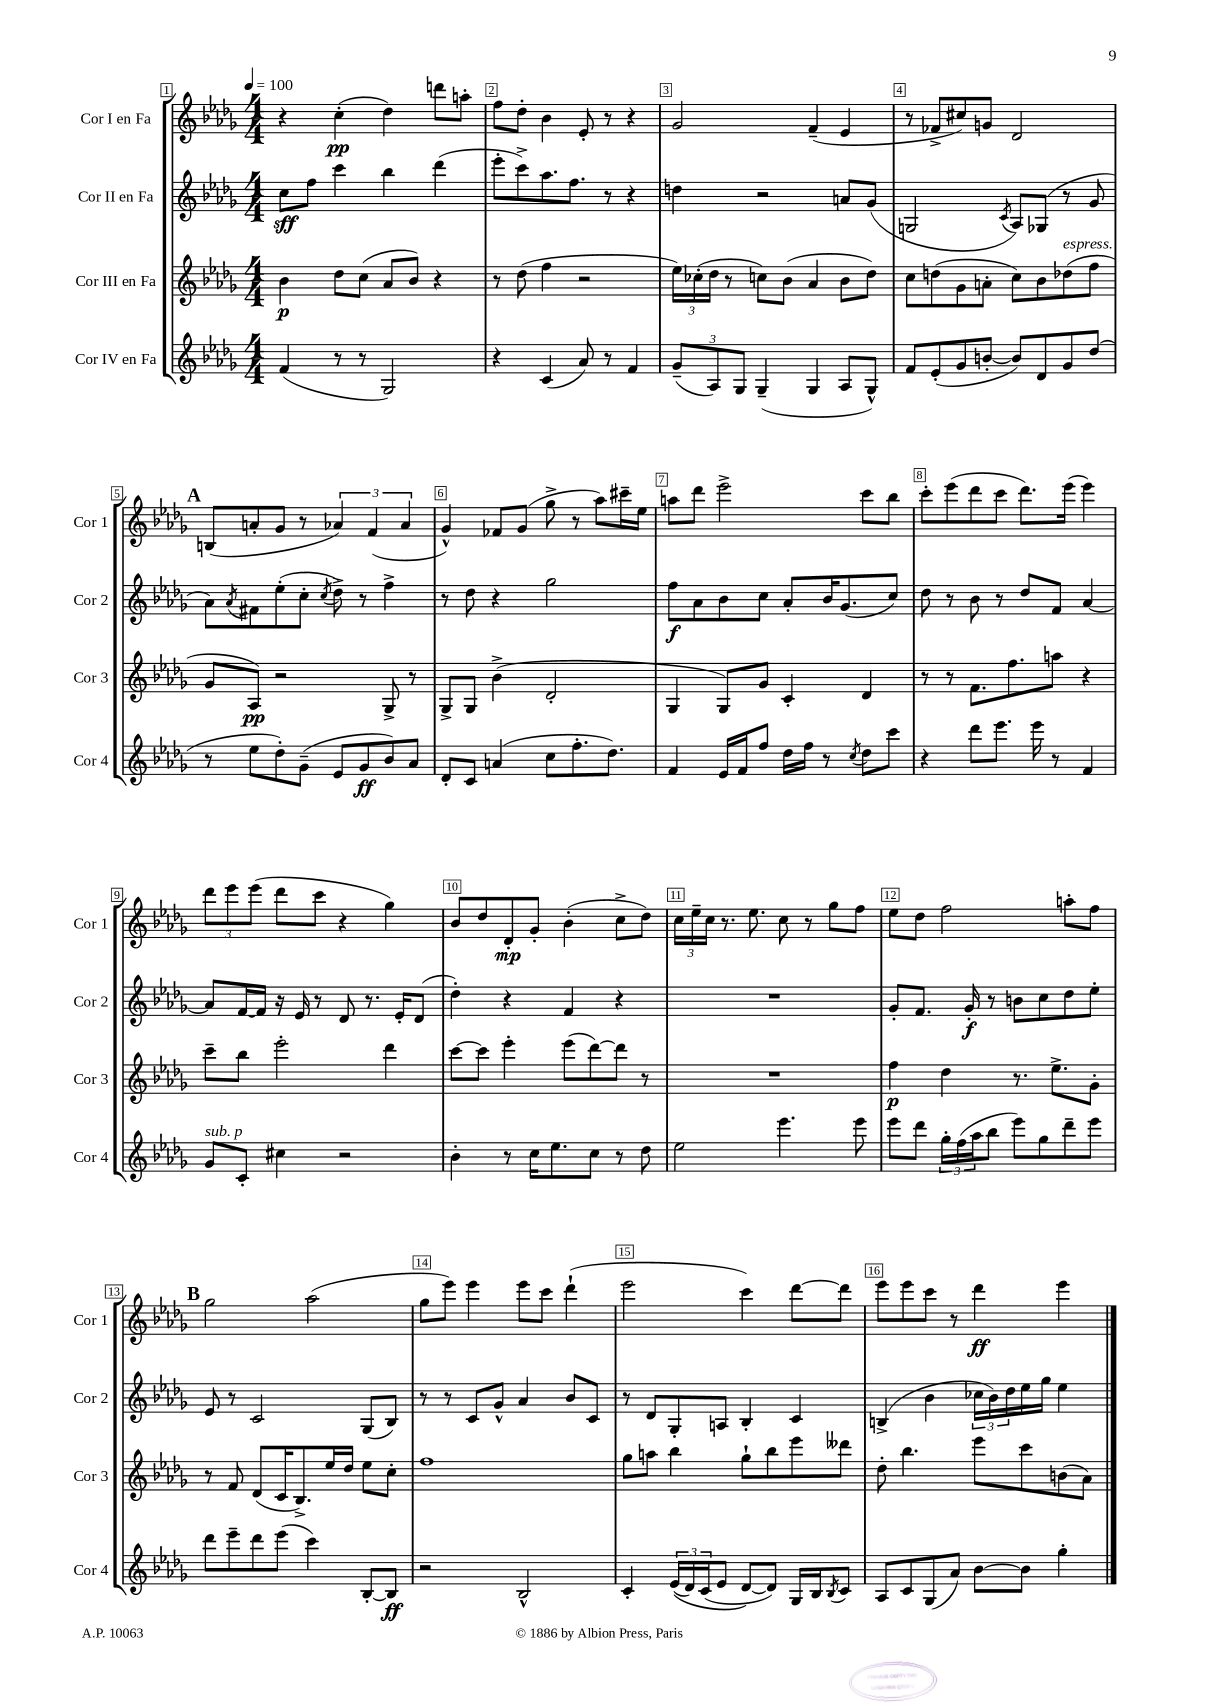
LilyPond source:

<<
\new StaffGroup <<
\new Staff = "s0" \with { instrumentName = "Cor I en Fa" shortInstrumentName = "Cor 1" } {
    \clef treble \key des \major \numericTimeSignature \time 4/4 \tempo 4 = 100
    r4 c''4-.\pp( des''4) d'''8 a''8-. |
    f''8 des''8-. bes'4 ees'8-. r8 r4 |
    ges'2 f'4--( ees'4 |
    r8 fes'8-> cis''8) g'8 des'2 |
    \mark \markup { \bold "A" } b8( a'8-. ges'8 r8 \tuplet 3/2 { aes'4) f'4( aes'4 } |
    ges'4-^) fes'8 ges'8( ges''8-> r8 aes''8) cis'''16-- ees''16 |
    a''8 des'''8 ees'''2-> c'''8 bes''8 |
    c'''8-. ees'''8( des'''8 c'''8 des'''8.) ees'''16( ees'''4) |
    \tuplet 3/2 { des'''8 ees'''8 ees'''8( } des'''8 c'''8 r4 ges''4) |
    bes'8 des''8 des'8-.\mp ges'8-. bes'4-.( c''8-> des''8) |
    \tuplet 3/2 { c''16 ees''16-- c''16 } r8. ees''8. c''8 r8 ges''8 f''8 |
    ees''8 des''8 f''2 a''8-. f''8 |
    \mark \markup { \bold "B" } ges''2 aes''2( |
    ges''8 ees'''8) ees'''4 ees'''8 c'''8 des'''4-!( |
    ees'''2 c'''4) des'''8~ des'''8 |
    ees'''8 ees'''8 c'''8 r8 des'''4\ff ees'''4 \bar "|." |
}
\new Staff = "s1" \with { instrumentName = "Cor II en Fa" shortInstrumentName = "Cor 2" } {
    \clef treble \key des \major \numericTimeSignature \time 4/4
    c''8\sff f''8 c'''4 bes''4 des'''4( |
    ees'''8-. c'''8->) aes''8. f''8. r8 r4 |
    d''4 r2 a'8 ges'8( |
    g2 \acciaccatura { c'8 } aes8) ges8( r8 ges'8 |
    \mark \markup { \bold "A" } aes'8) \acciaccatura { aes'8 } fis'8 ees''8-.( c''8-. \acciaccatura { c''8 } des''8->) r8 f''4-> |
    r8 des''8 r4 ges''2 |
    f''8\f aes'8 bes'8 c''8 aes'8-. bes'16 ges'8.( c''8) |
    des''8 r8 bes'8 r8 des''8 f'8 aes'4~ |
    aes'8 f'16~ f'16 r16 ees'16 r8 des'8 r8. ees'16-. des'8( |
    des''4-.) r4 f'4 r4 |
    R1 |
    ges'8-. f'8. ges'16-.\f r8 b'8 c''8 des''8 ees''8-. |
    \mark \markup { \bold "B" } ees'8 r8 c'2 ges8( bes8) |
    r8 r8 c'8 ges'8-^ aes'4 bes'8 c'8 |
    r8 des'8 ges8-. a8 bes4-. c'4 |
    b4->( bes'4 \tuplet 3/2 { ces''16 bes'16) des''16 } ees''16 ges''16 ees''4 \bar "|." |
}
\new Staff = "s2" \with { instrumentName = "Cor III en Fa" shortInstrumentName = "Cor 3" } {
    \clef treble \key des \major \numericTimeSignature \time 4/4
    bes'4\p des''8 c''8( aes'8 bes'8) r4 |
    r8 des''8( f''4 r2 |
    \tuplet 3/2 { ees''16) ces''16-.( des''16 } r8 c''8) bes'8( aes'4 bes'8 des''8) |
    c''8 d''8( ges'8 a'8-. c''8) bes'8 des''8^\markup { \italic "espress." }( f''8 |
    \mark \markup { \bold "A" } ges'8 aes8\pp) r2 ges8-> r8 |
    ges8-> ges8 bes'4->( des'2-. |
    ges4 ges8) ges'8 c'4-. des'4 |
    r8 r8 f'8. f''8. a''8 r4 |
    c'''8-- bes''8 ees'''2-. des'''4 |
    c'''8~ c'''8 ees'''4-. ees'''8( des'''8~) des'''8 r8 |
    R1 |
    f''4\p des''4 r8. ees''8.-> ges'8-. |
    \mark \markup { \bold "B" } r8 f'8 des'8( c'16 bes8.->) ees''16 des''16 ees''8 c''8-. |
    f''1 |
    ges''8 a''8 bes''4 ges''8-! bes''8 ees'''8 deses'''8 |
    des''8-. bes''4. ees'''8 c'''8 b'8( aes'8) \bar "|." |
}
\new Staff = "s3" \with { instrumentName = "Cor IV en Fa" shortInstrumentName = "Cor 4" } {
    \clef treble \key des \major \numericTimeSignature \time 4/4
    f'4( r8 r8 ges2) |
    r4 c'4( aes'8) r8 f'4 |
    \tuplet 3/2 { ges'8--( aes8) ges8 } ges4--( ges4 aes8 ges8-^) |
    f'8 ees'8-.( ges'8 b'8~-. b'8) des'8 ges'8 des''8( |
    \mark \markup { \bold "A" } r8 ees''8 des''8-.) ges'8--( ees'8 ges'8\ff bes'8) aes'8 |
    des'8-. c'8 a'4( c''8 f''8.-. des''8.) |
    f'4 ees'16 f'16 f''8 des''16 f''16 r8 \acciaccatura { c''8 } des''8 c'''8 |
    r4 des'''8 ees'''8. ees'''16 r8 f'4 |
    ges'8^\markup { \italic "sub. p" } c'8-. cis''4 r2 |
    bes'4-. r8 c''16 ees''8. c''8 r8 des''8 |
    ees''2 ees'''4. ees'''8 |
    ees'''8 des'''8 \tuplet 3/2 { ges''16-. f''16( aes''16 } bes''8 ees'''8) ges''8 des'''8-- ees'''8 |
    \mark \markup { \bold "B" } des'''8 ees'''8-- des'''8 ees'''8( c'''4) bes8~-. bes8\ff |
    r2 bes2-^ |
    c'4-. \tuplet 3/2 { ees'16(\( des'16) c'16( } ees'8 des'8~\) des'8) ges16 bes16 \acciaccatura { bes8 } c'8 |
    aes8 c'8 ges8( aes'8) bes'8~ bes'8 ges''4-. \bar "|." |
}
>>
>>
\layout { \context { \Score \override BarNumber.break-visibility = ##(#f #t #t) barNumberVisibility = #all-bar-numbers-visible \override BarNumber.stencil = #(make-stencil-boxer 0.1 0.3 ly:text-interface::print) } }
